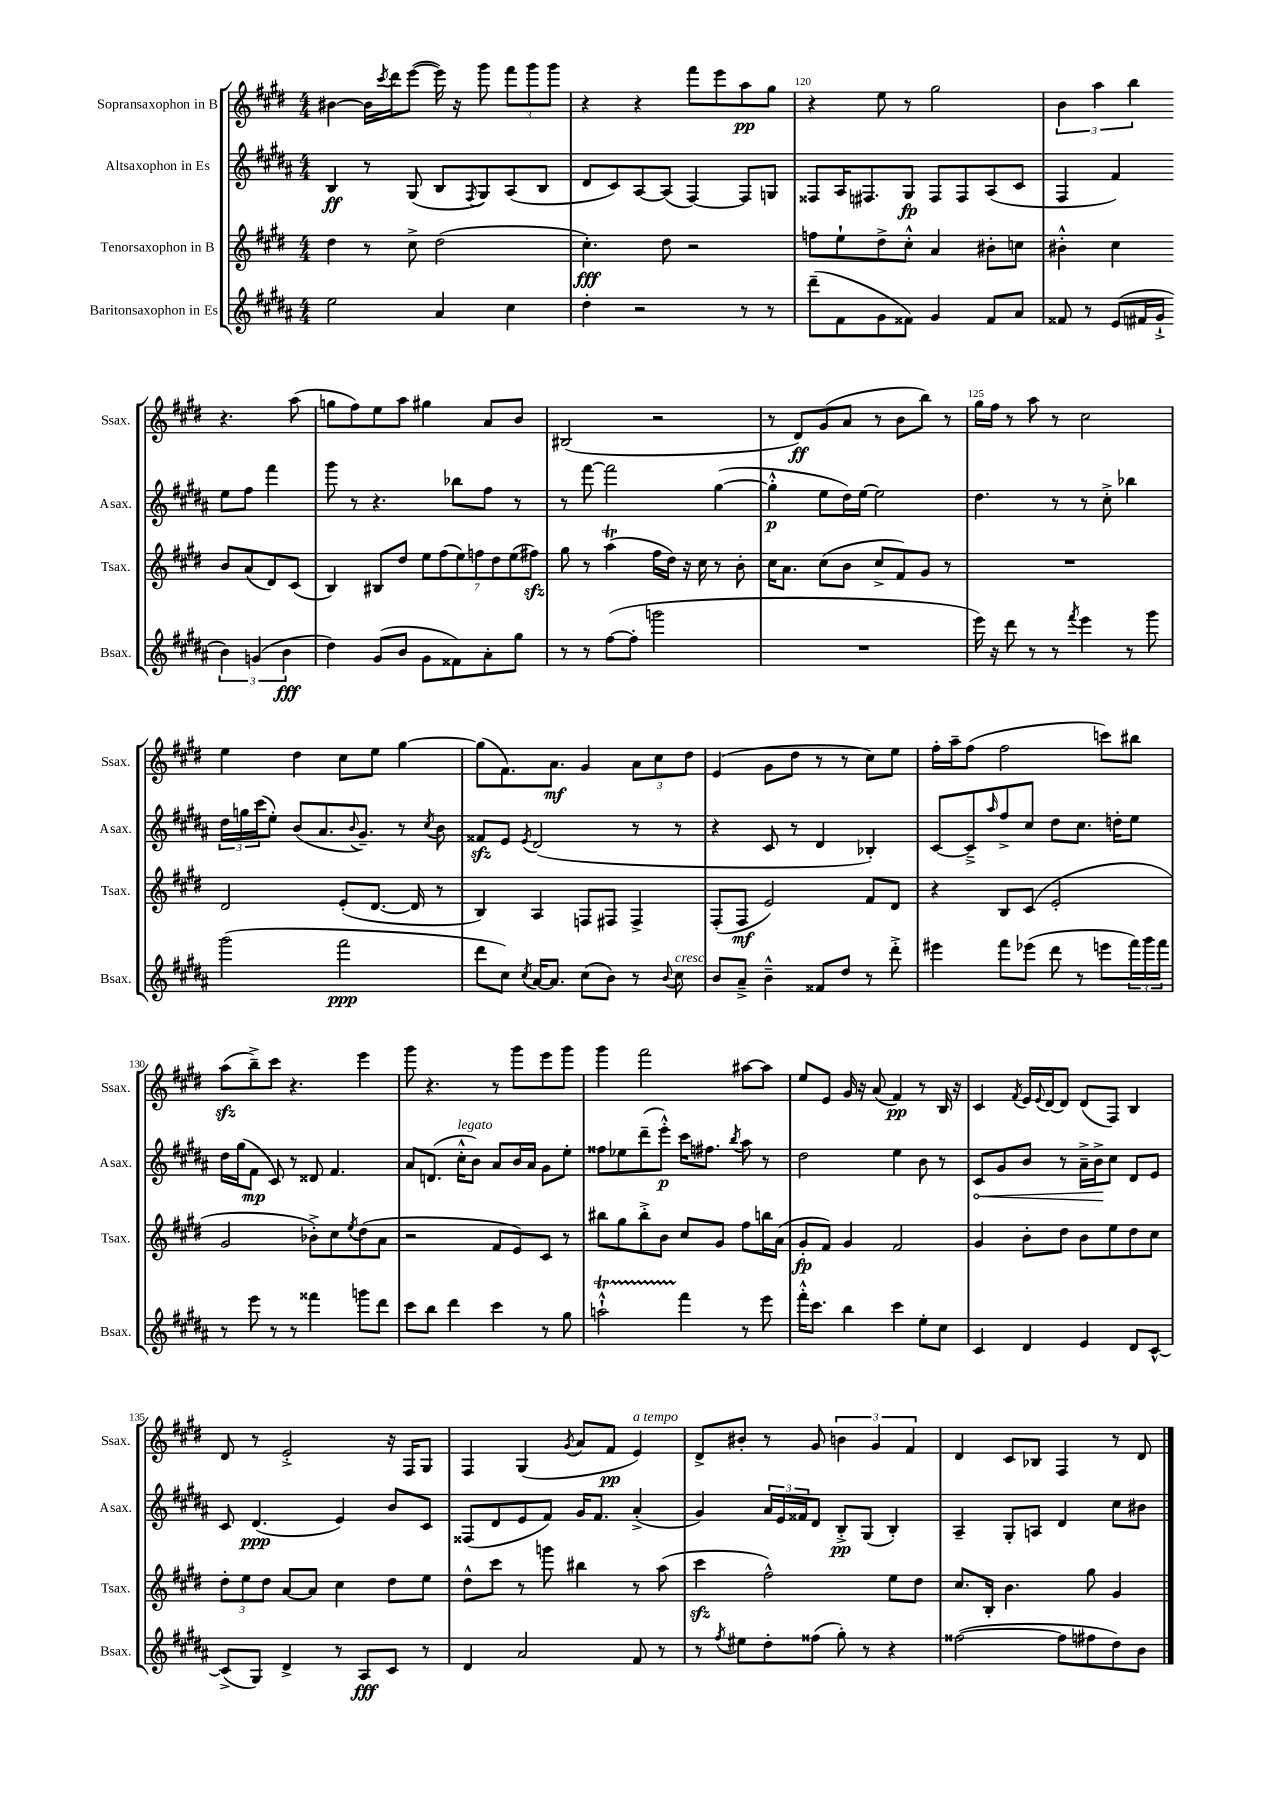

**kern	**kern	**kern	**kern
*staff4	*staff3	*staff2	*staff1
*clefG2	*clefG2	*clefG2	*clefG2
*k[f#c#g#d#a#]	*k[f#c#g#d#]	*k[f#c#g#d#a#]	*k[f#c#g#d#]
*M4/4	*M4/4	*M4/4	*M4/4
2ee\	4dd#\	4B/	[4b#\
.	8r	8r	16b#\]LL
.	.	.	8qccc#/
.	.	.	16ddd#\J
.	8cc#^\	(8G#/	([8eee\J
4a#/	(2dd#\	8B/L	16eee\])
.	.	.	16r
.	.	8qF#/	.
.	.	8G#/)	8ggg#\
4cc#\	.	(8A#/	12fff#\L
.	.	.	12ggg#\
.	.	8B/J	.
.	.	.	12ggg#\J
=	=	=	=
4dd#'\	4.cc#'\)	8d#/L	4r
.	.	8c#/)	.
2r	.	[8A#/	4r
.	8dd#\	(8A#/]J	.
.	2r	[4F#/)	8fff#\L
.	.	.	8eee\
8r	.	8F#/]L	8aa\
8r	.	8G/J	8gg#\J
=	=	=	=
(8ddd#~\L	8ff\L	8F##/L	4r
8f#\	8ee`\	16A#/K	.
.	.	8.F#/	.
8g#\	8dd#^\	.	8ee\
8f##\J)	8cc#'^^\J	8G#/J	8r
4g#/	4a/	8F#/L	2gg#\
.	.	8F#/	.
8f##/L	8b#'\L	(8A#/	.
8a#/J	8cc\J	8c#/J	.
=	=	=	=
8f##/	4b#'^^\	4F#/	6b\
8r	.	.	.
.	.	.	6aa\
(8e/L	4cc#\	4f#/)	.
.	.	.	6bb\
16f#/L	.	.	.
16g#`^/JJ	.	.	.
6b\)	8b#/L	8ee\L	4.r
.	(8a/	8ff#\J	.
(6g/	.	.	.
.	8d#/)	4fff#\	.
6b\	.	.	.
.	(8c#/J	.	(8aa\
=	=	=	=
4dd#\)	4B/)	8ggg#\	8gg\L
.	.	8r	8ff#\)
(8g#/L	8B#/L	4.r	8ee\
8b/J	8dd#/J	.	8aa\J
8g#\L	14ee\L	.	4gg#\
.	(14ff#\	.	.
8f##\)	.	8bb-\L	.
.	14ee\)	.	.
.	14ff\	.	.
8a#'\	.	8ff#\J	8a/L
.	14dd#\	.	.
.	(14ee\	.	.
8gg#\J	.	8r	8b/J
.	14ff#\J)	.	.
=	=	=	=
8r	8gg#\	8r	(2B#/
8r	8r	[8fff#\	.
([8ff#\L	(4aa\	2fff#\]	.
8ff#'\]J	.	.	.
2ggg\	16ff#\LL	.	2r
.	16dd#\JJ)	.	.
.	16r	.	.
.	16cc#\	.	.
.	8r	([4gg#\	.
.	8b'\	.	.
=	=	=	=
1r	16cc#\LK	4gg#'^^\]	8r
.	8.a\J	.	.
.	.	.	8d#/L)
.	(8cc#\L	8ee\L	(8g#/
.	8b\J	16dd#\L)	8a/J
.	.	[16ee\JJ	.
.	8cc#^/L	2ee\]	8r
.	8f#/)	.	8b\L
.	8g#/J	.	8bb\J)
.	8r	.	8r
=	=	=	=
16eee\)	1r	4.dd#\	16gg#\LL
16r	.	.	16ff#\JJ
8ddd#\	.	.	8r
8r	.	.	8aa\
8r	.	8r	8r
8qfff#/	.	.	.
4eee\	.	8r	2cc#\
.	.	8cc#'^\	.
8r	.	4bb-\	.
8ggg#\	.	.	.
=	=	=	=
(2ggg#\	2d#/	24dd#\LL	4ee\
.	.	24gg\	.
.	.	(24ccc#\J	.
.	.	8ee'\J)	.
.	.	(8b/L	4dd#\
.	.	8.a#/	.
2fff#\	(8e'/L	.	8cc#\L
.	.	8qqb/	.
.	.	8.g#~/J)	.
.	[8.d#/J	.	8ee\J
.	.	8r	[4gg#\
.	16d#/]	.	.
.	.	8qcc#/	.
.	8r	8b\	.
=	=	=	=
8ddd#\L	4B/)	8f##/L	(8gg#\]L
8cc#\J)	.	8e/J	8.f#\)
8qcc#/	.	8qe/	.
[16a#/LK	4A/	(2d#/	.
8.a#/]J	.	.	8.a\J
(8cc#\L	8F/L	.	4g#/
8b\J)	8F#/J	.	.
8r	4F#^/	8r	12a\L
.	.	.	12cc#\
8qqb/	.	.	.
8cc#\	.	8r	.
.	.	.	12dd#\J
=	=	=	=
8b/L	(8F#'/L	4r	(4e/
8a#~^/J	8F#/J	.	.
4b~^^\	2e/)	8c#/	8g#\L
.	.	8r	8dd#\J
8f##/L	.	4d#/	8r
8dd#/J	.	.	8r
8r	8f#/L	4B-'/)	8cc#\L)
8ddd#'^\	8d#/J	.	8ee\J
=	=	=	=
4eee#\	4r	[8c#/L	16ff#'\LL
.	.	.	16aa~\J
.	.	8c#~^/]	(8ff#\J
.	.	16qqaa#/	.
8fff#\L	8B/L	8ff#^/	2ff#\
(8eee-\J	(8c#/J	8cc#/J	.
8ddd#\	2e'/	8dd#\L	.
8r	.	8.cc#\J	.
8eee\L	.	.	8ccc\L)
.	.	16dd'\LK	.
24fff#\L)	.	8ee\J	8bb#\J
24ggg#\	.	.	.
24fff#\JJ	.	.	.
=	=	=	=
8r	2g#/	16dd#\LL	(8aa\L
.	.	(16gg#\J	.
8eee\	.	8f#\J	8bb~^\)
8r	.	8c#/)	8ccc#\J
8r	.	8r	4.r
4fff##\	8b-'^\L)	8d##/	.
.	8cc#\	4.f#/	.
.	8qee/	.	.
8ggg\L	(8dd#\	.	4eee\
8ddd#\J	8a\J	.	.
=	=	=	=
8ccc#\L	2r	8a#/L	8ggg#\
8bb\J	.	(8.d/J	4.r
4ddd#\	.	.	.
.	.	16cc#'^^\LK	.
.	.	8b\J)	.
4ccc#\	8f#/L	8a#/L	8r
.	8e/)	16b/L	8ggg#\L
.	.	16a#/JJ	.
8r	8c#/J	8g#\L	8eee\
8gg#\	8r	8ee'\J	8ggg#\J
=	=	=	=
2aa`^^\	8bb#\L	8ff##\L	4ggg#\
.	8gg#\	8ee-\	.
.	8bb#'^\	(8ddd#~\	2fff#\
.	8b\J	8eee'^^\J)	.
4fff#\	8cc#/L	16ccc#\LK	.
.	.	8.ff#\J	.
.	8g#/J	.	.
.	.	8qbb/	.
8r	8ff#\L	8aa#\	[8aa#\L
8eee\	16bb\L	8r	8aa#\]J
.	(16a\JJ	.	.
=	=	=	=
16fff#'^^\LK	8g#'/L	2dd#\	8ee/L
8.ccc#\J	.	.	.
.	8f#/J)	.	8e/J
4bb\	4g#/	.	16g#/
.	.	.	16r
.	.	.	(8a/
4ccc#\	2f#/	4ee\	4f#/)
8ee'\L	.	8b\	8r
8cc#\J	.	8r	16B/
.	.	.	16r
=	=	=	=
4c#/	4g#/	8c#/L	4c#/
.	.	8g#/	.
.	.	.	8qf#/
4d#/	8b'\L	8b/J	16e/LL
.	.	.	8qqe/
.	.	.	[16d#/J
.	8dd#\J	8r	8d#/]J
4e/	8b\L	16a#~^\LL	(8d#/L
.	.	16b^\J	.
.	8ee\	8cc#\J	8F#/J)
8d#/L	8dd#\	8d#/L	4B/
[8c#^^/J	8cc#\J	8e/J	.
=	=	=	=
(8c#^/]L	12dd#'\L	8c#/	8d#/
.	12ee\	.	.
8G#/J)	.	(4.d#/	8r
.	12dd#\J	.	.
4d#^/	[8a/L	.	2e'^/
.	8a/]J	.	.
8r	4cc#\	4e/)	.
8A#/L	.	.	.
8c#/J	8dd#\L	8b/L	16r
.	.	.	16F#/LK
8r	8ee\J	8c#/J	8G#/J
=	=	=	=
4d#/	8dd#^^\L	(8F##/L	4F#/
.	8ccc#\J	8d#/	.
2a#/	8r	8e/	(4G#/
.	8ggg\	8f#/J)	.
.	.	.	8qg#/
.	4bb#\	16g#/LK	8a/L
.	.	8.f#/J	.
.	.	.	8f#/J
8f#/	8r	(4a#'^/	4e/)
8r	(8aa\	.	.
=	=	=	=
8r	4ccc#\	4g#/)	8d#^/L
8qff#/	.	.	.
8ee#\L	.	.	8b#'/J
8dd#'\	2ff#^^\)	24a#/LL	8r
.	.	24e/	.
.	.	24f##/J	.
(8ff##\J	.	8d#/J	8g#/
8gg#'\)	.	8B'^/L	6b\
8r	.	(8G#/J	.
.	.	.	6g#/
4r	8ee\L	4B'/)	.
.	.	.	6f#/
.	8dd#\J	.	.
=	=	=	=
([2ff##\	8.cc#/L	4A#~/	4d#/
.	16B'/Jk	.	.
.	4.b\	8G#'/L	8c#/L
.	.	8A/J	8B-/J
8ff##\]L	.	4d#/	4F#/
8ff#\	8gg#\	.	.
8dd#\)	4g#/	8cc#\L	8r
8b\J	.	8b#\J	8d#/
==	==	==	==
*-	*-	*-	*-
